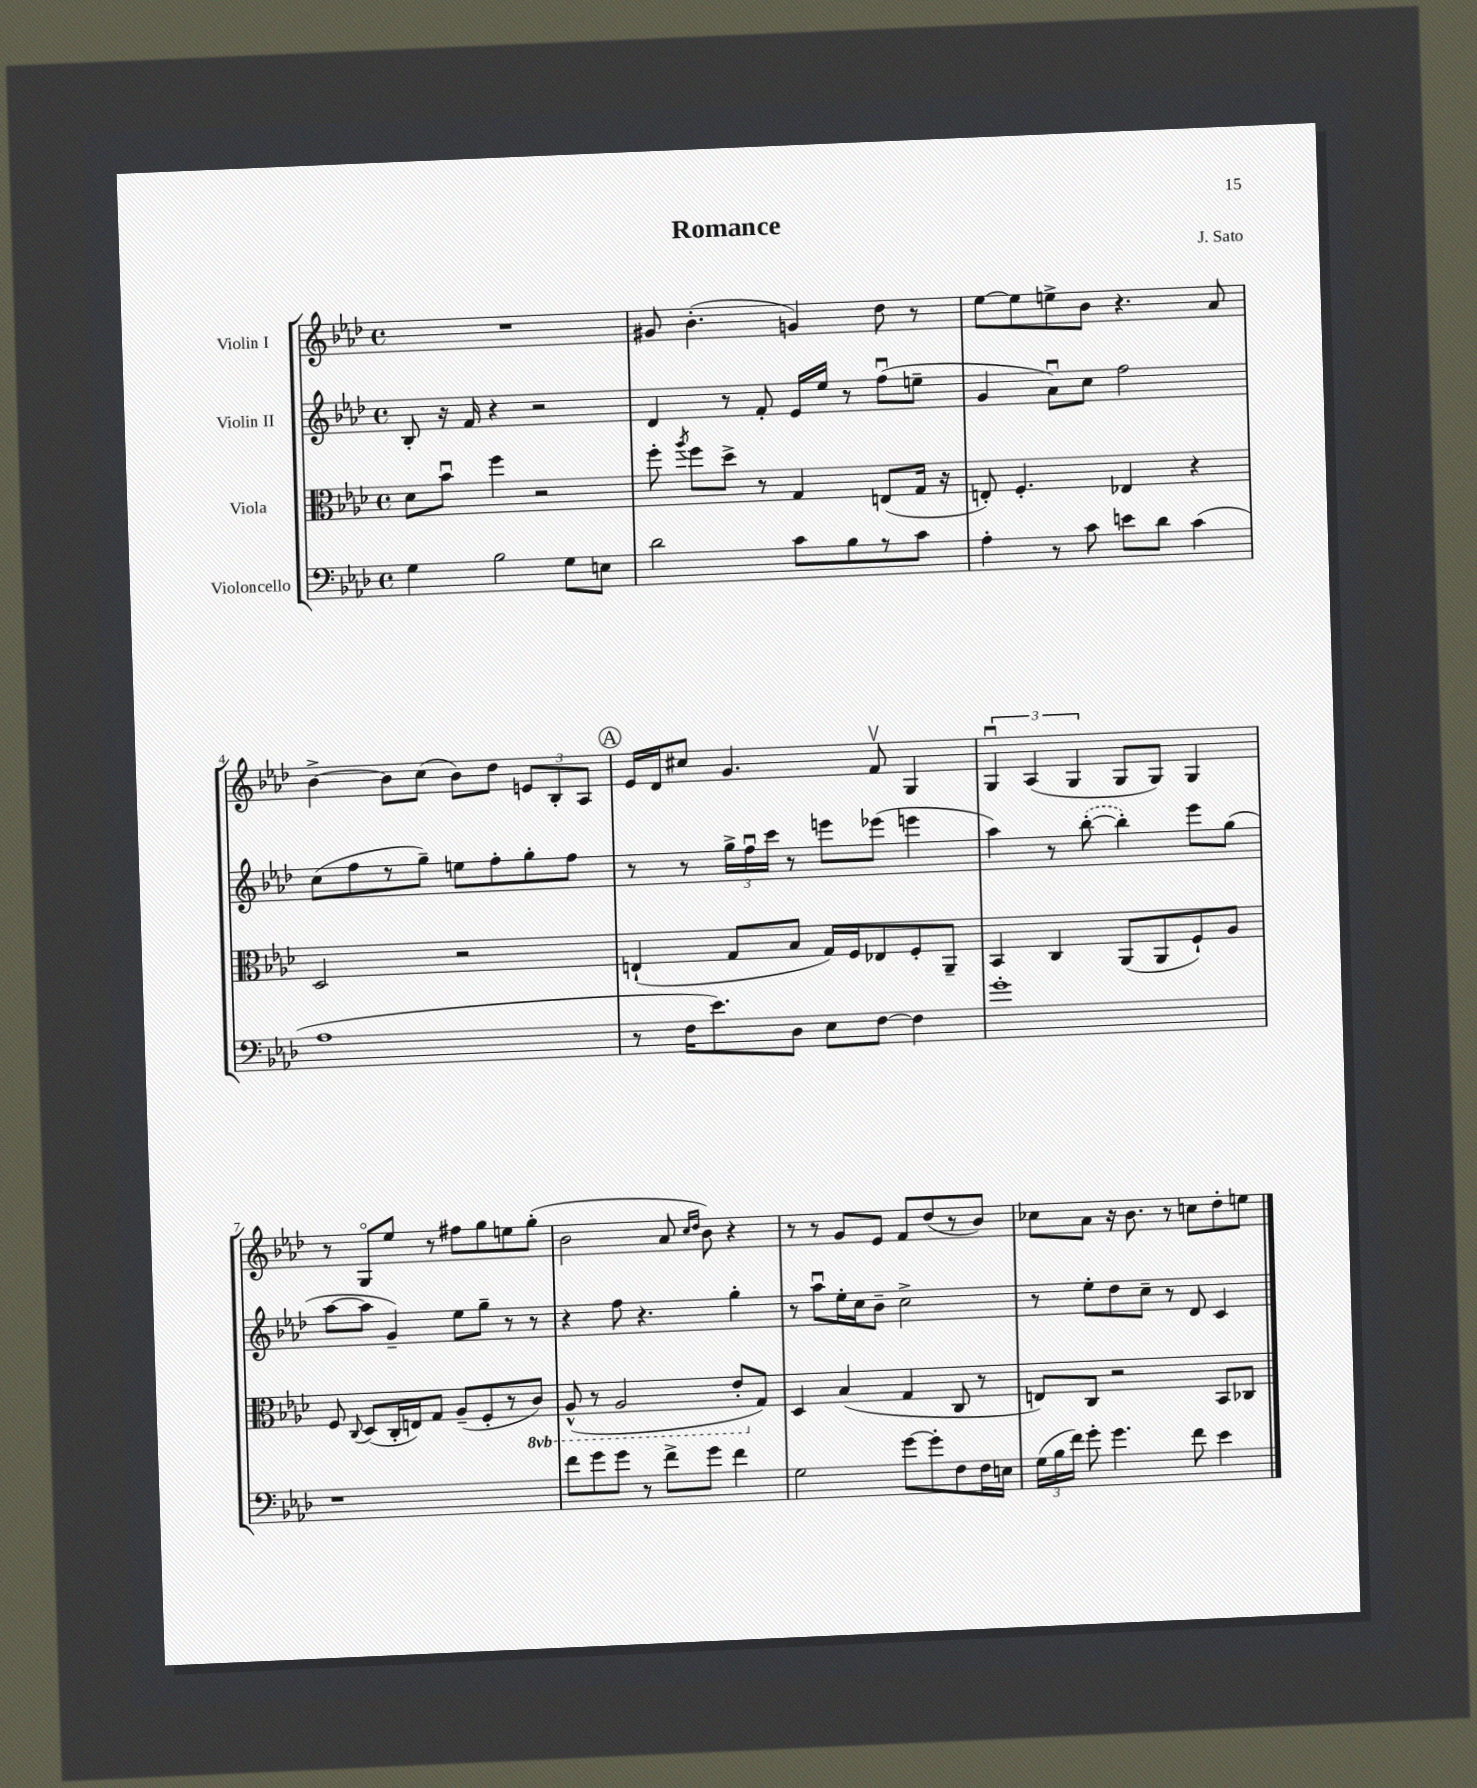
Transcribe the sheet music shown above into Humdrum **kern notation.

**kern	**kern	**kern	**kern
*staff4	*staff3	*staff2	*staff1
*clefF4	*clefC3	*clefG2	*clefG2
*k[b-e-a-d-]	*k[b-e-a-d-]	*k[b-e-a-d-]	*k[b-e-a-d-]
*M4/4	*M4/4	*M4/4	*M4/4
*met(c)	*met(c)	*met(c)	*met(c)
4G\	8d-\L	8B-'/	1r
.	8b-u\J	16r	.
.	.	16f/	.
2B-\	4ff\	4r	.
.	2r	2r	.
8G\L	.	.	.
8E\J	.	.	.
=	=	=	=
2d-\	8ff'\	4d-/	8g#/
.	8qaa-/	.	.
.	8ff\L	.	(4.b-'\
.	8dd-^\J	8r	.
.	8r	8f'/	.
8c\L	4G/	16e-/LL	4g/)
.	.	16ee-/JJ	.
8B-\	.	8r	.
8r	(8E/L	(8ffu\L	8dd-\
8c\J	16G/Jk	8ee~\J	8r
.	16r	.	.
=	=	=	=
4A-'\	8E'/)	4g/	[8ee-\L
.	4.F'/	.	8ee-\]
8r	.	8a-u\L)	8ee^\
8c\	.	8cc\J	8b-\J
8e\L	4E-/	2ff\	4.r
8d-\J	.	.	.
(4c\	4r	.	.
.	.	.	8a-/
=	=	=	=
1A-	2D-/	(8cc\L	[4b-^\
.	.	8ff\	.
.	.	8r	8b-\]L
.	.	8gg~\J)	(8cc\J
.	2r	8ee\L	8b-\L)
.	.	8ff'\	8dd-\J
.	.	8gg'\	12e/L
.	.	.	12B-'/
.	.	8ff\J	.
.	.	.	12A-/J
=	=	=	=
8r	(4E`/	8r	16e-/LL
.	.	.	16d-/J
16F\LK	.	8r	8cc#/J
8.e-\)	.	.	.
.	8G/L	24gg^\LL	4.g/
.	.	24ffu\	.
.	.	24ccc\JJ	.
8D-\J	8B-/J	8r	.
8E-\L	16G/LL)	8eee\L	.
.	16F/J	.	.
[8F\J	8E-/	(8eee-\J	8fv/
4F\]	8F'/	4eee\	4G/
.	8AA-~/J	.	.
=	=	=	=
1g'	4BB-/	4aa-\)	6Gu/
.	.	.	(6A-/
.	4C/	8r	.
.	.	.	6G/
.	.	([8bb-'\	.
.	(8AA-/L	4bb-'\])	8G/L
.	8AA-/	.	8G/J)
.	8F`/)	8eee-\L	4G/
.	8A-/J	(8gg\J	.
=	=	=	=
1r	8F/	[8aa-\L	8r
.	8qqC/	.	.
.	(8D-/L	8aa-\]J	8Go/L
.	16C'/L	4g~/)	8ee-/J
.	16E/J)	.	.
.	8G/J	.	8r
.	(8A-~/L	8ee-\L	8ff#\L
.	8F'/	8gg~\J	8gg\
.	8r	8r	8ee\
.	8C/J)	8r	(8gg'\J
=	=	=	=
8f\L	(8AA-^^/	4r	2b-\
8g\	8r	.	.
8g\J	2AA-/	8ff\	.
8r	.	4.r	.
8f^\L	.	.	8a-/
.	.	.	16qqcc/LL
.	.	.	16qqdd-/JJ
8g\J	.	.	8b-\)
4f\	8E-'/L	4gg'\	4r
.	8G/J)	.	.
=	=	=	=
2G\	4D-/	8r	8r
.	.	8aa-u\L	8r
.	(4B-/	16ee-'\L	8g/L
.	.	16cc\J	.
.	.	8b-~\J	8e-/J
[8g\L	4G/	2cc^\	8f/L
8g'\]	.	.	(8dd-/
8F\	8C/	.	8r
16F\L	8r	.	8b-/J)
16E\JJ	.	.	.
=	=	=	=
(24G\LL	8E/L)	8r	8cc-\L
24B-\	.	.	.
24f\JJ)	.	.	.
8g'\	8C/J	8ee-'\L	8a-\J
4.g\	2r	8dd-\	16r
.	.	.	8.b-\
.	.	8cc~\J	.
.	.	8r	8r
8f\	.	8d-/	8cc\L
4e-\	8BB-/L	4c/	8dd-'\
.	8C-/J	.	8ee\J
==	==	==	==
*-	*-	*-	*-
